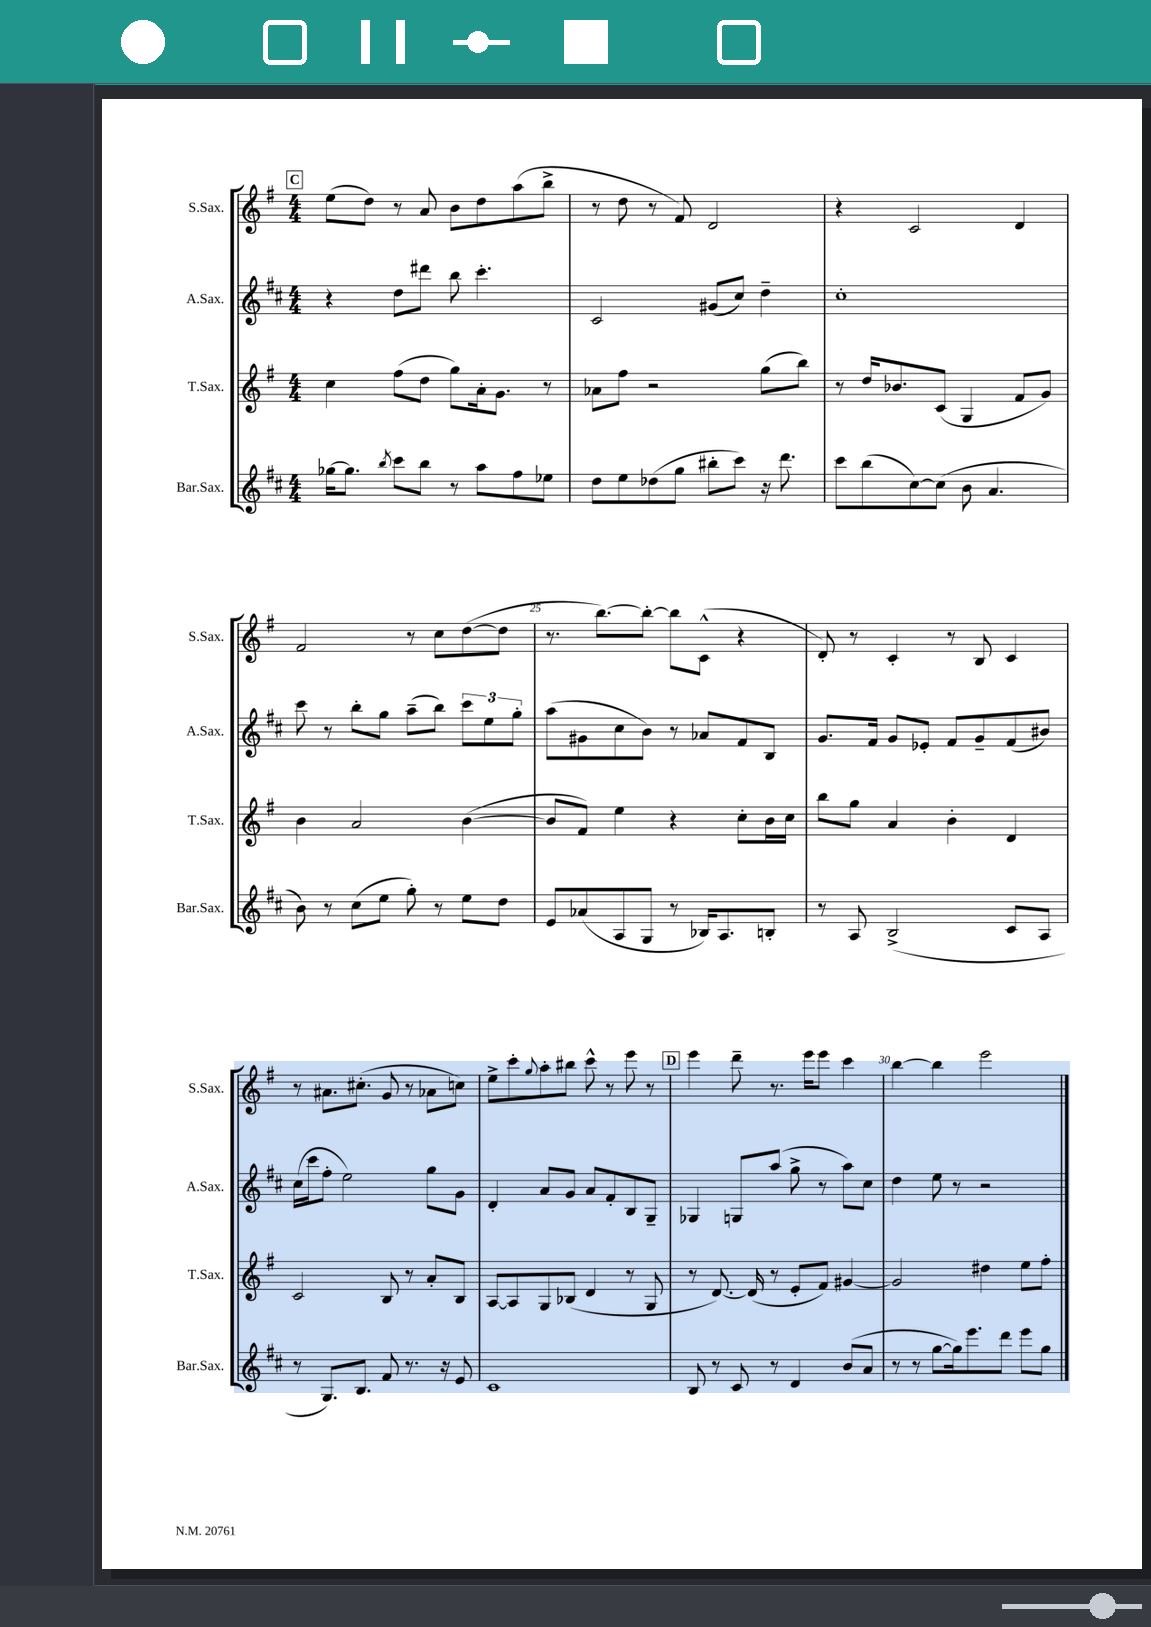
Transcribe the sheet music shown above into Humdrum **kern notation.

**kern	**kern	**kern	**kern
*part4	*part3	*part2	*part1
*staff4	*staff3	*staff2	*staff1
*I"Bar.Sax.	*I"T.Sax.	*I"A.Sax.	*I"S.Sax.
*I'Bar.Sax.	*I'T.Sax.	*I'A.Sax.	*I'S.Sax.
*clefG2	*clefG2	*clefG2	*clefG2
*k[f#c#]	*k[f#]	*k[f#c#]	*k[f#]
*M4/4	*M4/4	*M4/4	*M4/4
!!LO:REH:place=s1:t=C
=21	=21	=21	=21
[16gg-X\KL	4cc\	4r	(8ee\L
8.gg-\J]	.	.	.
.	.	.	8dd\J)
8qbb/	.	.	.
8ccc#\L	(8ff#\L	8dd\L	8r
8bb\J	8dd\J	8ddd#X\J	8a/
8r	8gg\L)	8bb\	8b\L
8aa\L	16a'\k	4.ccc#'\	8dd\
.	8.g\J	.	.
8ff#\	.	.	(8aa\
8ee-X\J	8r	.	8bb^\J
=22	=22	=22	=22
8dd\L	8a-X\L	2c#/	8r
8ee\	8ff#\J	.	8dd\
(8dd-X\	2r	.	8r
8gg\J	.	.	8f#/)
8bb#X'\L	.	(8g#X/L	2d/
8ccc#\J)	.	8cc#/J)	.
16r	(8gg\L	4dd~\	.
8.ddd\	.	.	.
.	8bb\J)	.	.
=23	=23	=23	=23
8ccc#\L	8r	1cc#'	4r
(8bb\	16dd/KL	.	.
.	8.b-X/	.	.
[8cc#\)	.	.	2c/
(8cc#\J]	(8c/J	.	.
8b\	4G/	.	.
4.a/	.	.	.
.	8f#/L	.	4d/
.	8g/J)	.	.
!!LO:LB:g=z
=24	=24	=24	=24
8b\)	4b\	8ccc#\	2f#/
8r	.	8r	.
(8cc#\L	2a/	8bb'\L	.
8ee\J	.	8gg\J	.
8gg'\)	.	(8aa~\L	8r
8r	.	8bb\J)	8cc\L
8ee\L	([4b\	12ccc#\L	([8dd\
.	.	12ee\	.
8dd\J	.	.	8dd\J]
.	.	12gg'\J	.
=25	=25	=25	=25
8e/L	8b/L]	(8aa\L	8.r
(8a-X/	8f#/J)	8g#X\	.
.	.	.	[8.bb\L)
8A/	4ee\	8cc#\	.
8G/J	.	8b\J)	8bb'\J_
8r	4r	8r	8bb\L]
16B-X/KL)	.	8a-X/L	(8c^^\J
8.A/	.	.	.
.	8cc'\L	8f#/	4r
8Bn'/J	16b\L	8B/J	.
.	16cc\JJ	.	.
=26	=26	=26	=26
8r	8bb\L	8.g/L	8d'/)
8A/	8gg\J	.	8r
.	.	16f#/Jk	.
(2B^/	4a/	8g/L	4c'/
.	.	8e-X'/J	.
.	4b'\	8f#/L	8r
.	.	8g~/	8B/
8c#/L	4d/	(8f#/	4c/
8A/J	.	8b#X/J)	.
!!LO:LB:g=z
=27	=27	=27	=27
8r	2c/	(16cc#\LL	8r
.	.	16ccc#\J	.
8.G/L)	.	8ff#'\J	8.a#X\L
.	.	2ee\)	.
8.B/J	.	.	(8.cc#X'\J
8f#/	8B/	.	8g/
8.r	8r	.	8r
.	8a'/L	8gg\L	8a-X\L
16r	.	.	.
8e/	8B/J	8g\J	8ccn\J)
=28	=28	=28	=28
1c#	[8A/L	4d'/	8ee^\L
.	8A/]	.	8ccc'\
.	.	.	8qqgg/
.	8G/	8a/L	8aa'\
.	(8B-X/J	8g/J	8bb#X\J
.	4d/	8a/L	8ccc^^\
.	.	8f#'/	8r
.	8r	8B/	8eee\
.	8G/	8G~/J	8r
!!LO:REH:place=s1:t=D
=29	=29	=29	=29
8B/	8r	4G-X/	4eee\
8r	[8.d/)	.	.
8c#/	.	8Gn/L	8ddd~\
.	(16d/]	.	.
8r	8r	(8aa/J	8.r
4d/	8e'/L	8gg^\	.
.	.	.	16eee\KL
.	8f#/J)	8r	8eee\J
(8b/L	[4g#X/	8aa\L)	4ccc\
8a/J	.	8cc#\J	.
=30	=30	=30	=30
8r	2g#/]	4dd\	[4bb\
8r	.	.	.
[8gg\L	.	8ee\	4bb\]
16gg\k])	.	8r	.
8.eee\	.	.	.
.	4dd#X\	2r	2eee\
8ddd\J	.	.	.
8eee\L	8ee\L	.	.
8gg\J	8ff#'\J	.	.
==	==	==	==
*-	*-	*-	*-
